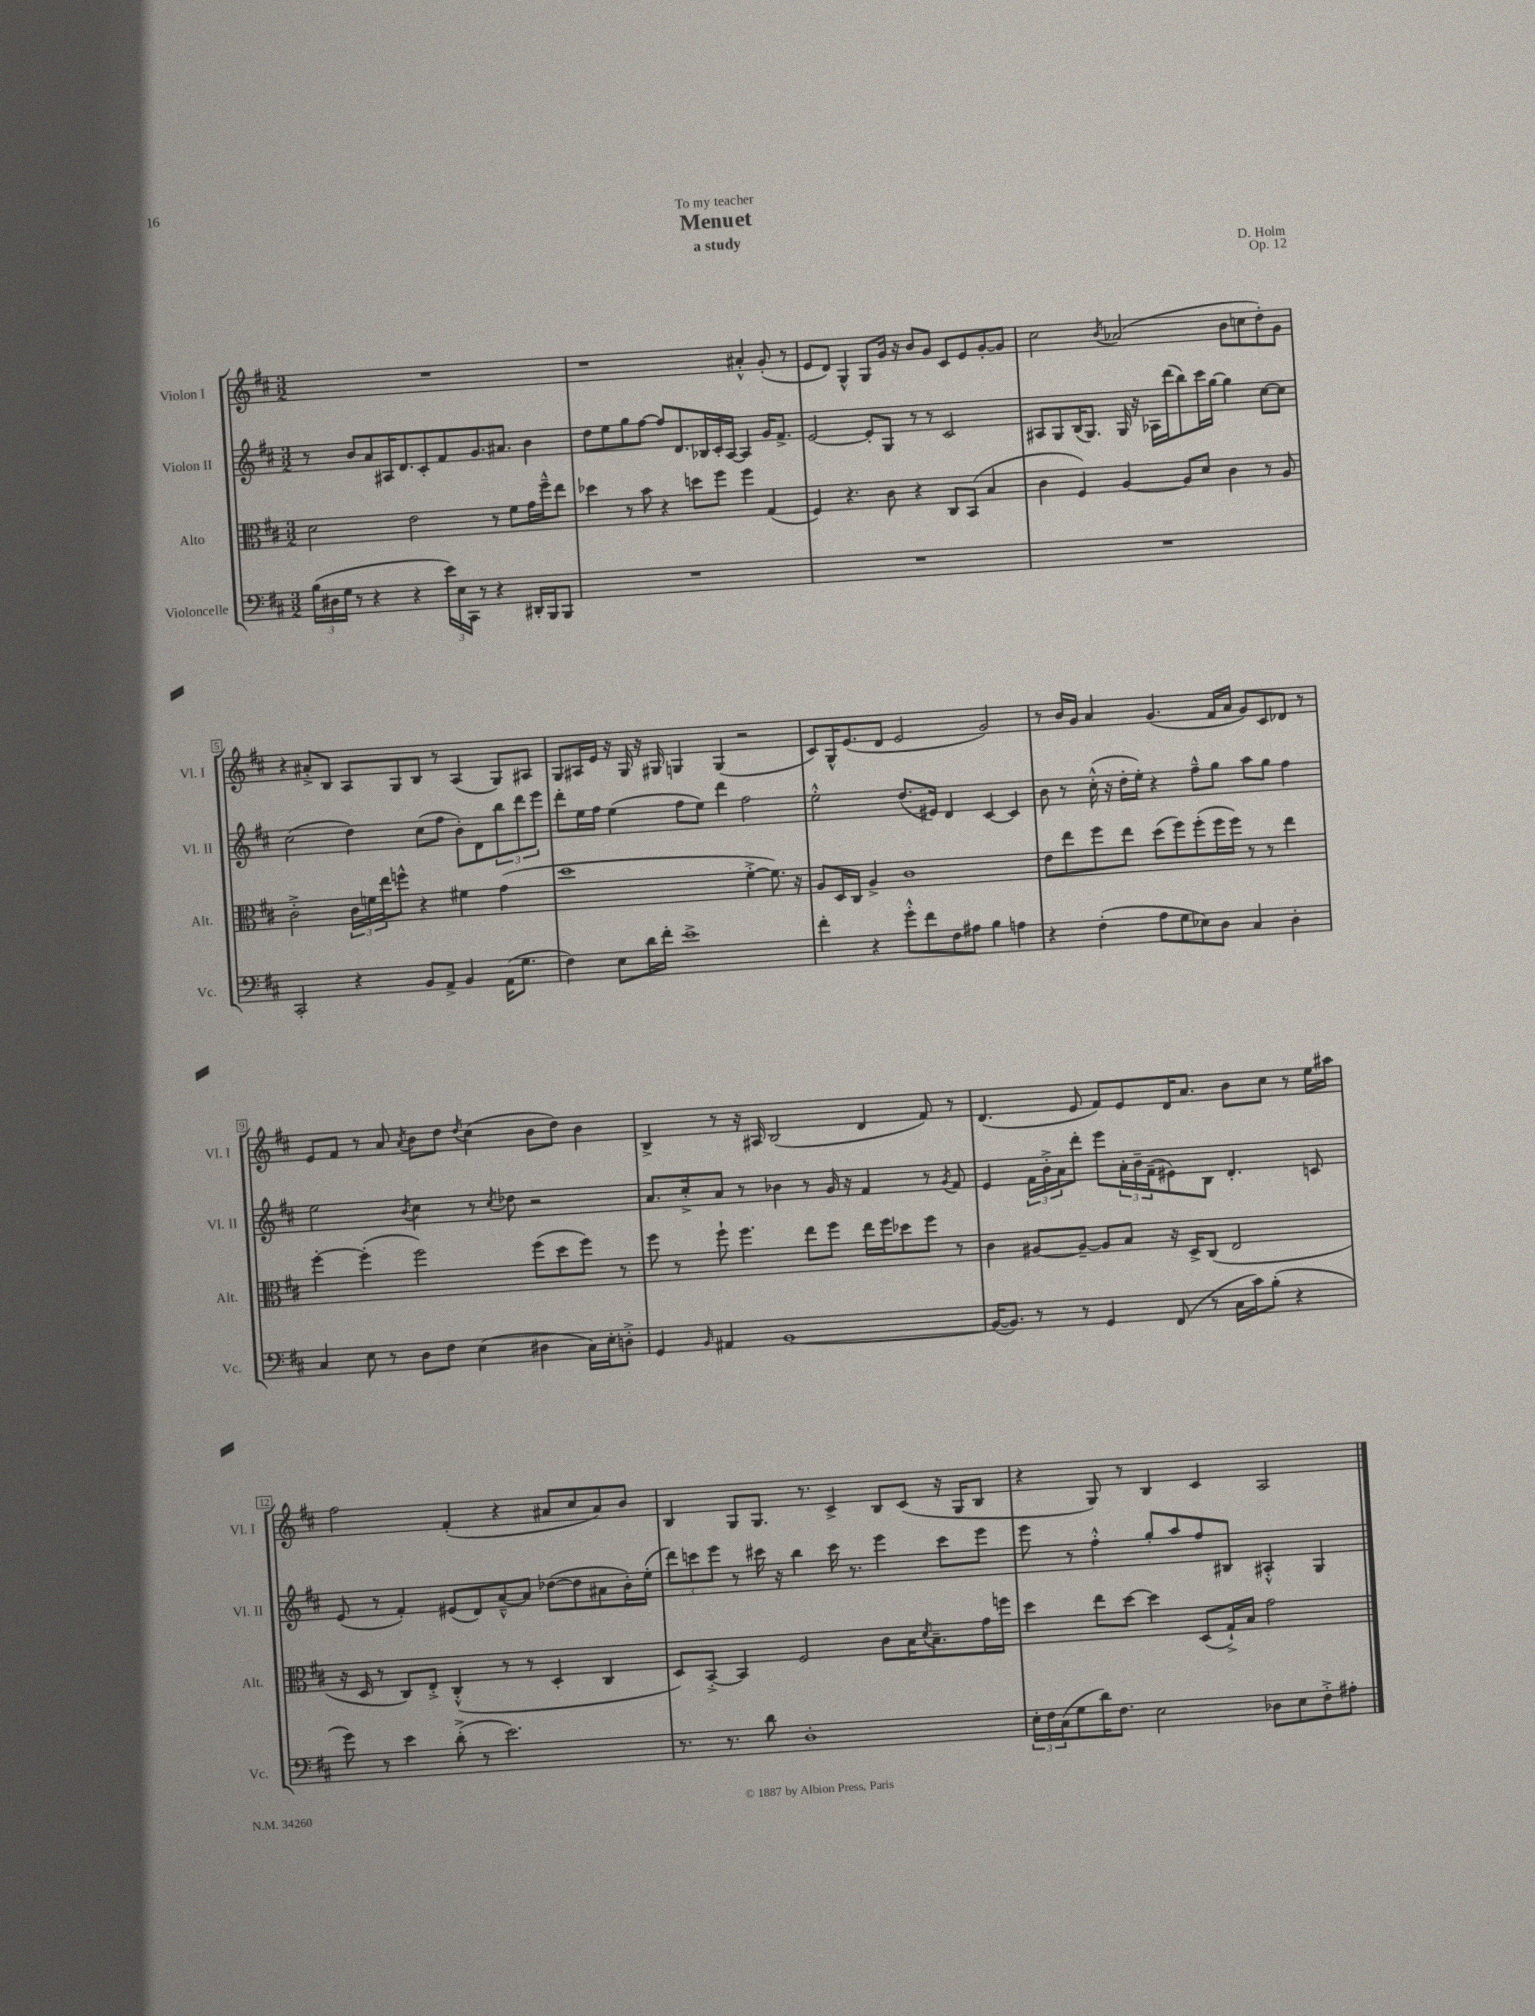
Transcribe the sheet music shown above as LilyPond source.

\header { title = "Menuet" composer = "D. Holm" subtitle = "a study" dedication = "To my teacher" opus = "Op. 12" }
<<
\new StaffGroup <<
\new Staff = "s0" \with { instrumentName = "Violon I" shortInstrumentName = "Vl. I" } {
    \clef treble \key d \major \numericTimeSignature \time 3/2
    R1. |
    r1 ais'4-.-^ g'8-.( r8 |
    e'8 d'8) g4-^ g8 g'16 r16 b'8 g'8 cis'8 e'8 g'8~-. g'8 |
    cis''2 \acciaccatura { b'8 } aes'2( b'8 c''8 d''8-.) g'8 |
    r4 ais'8-.-> b8 a8 g8 b8 r8 a4( g8) ais8 |
    g8 ais16 e'16 r16 g16 r16 gis16 g4 g4( r2 |
    cis'8) g16-^ e'8.( d'8 e'2 g'2) |
    r8 b'16 g'16 a'4 g'4.( fis'16 a'16 g'8) cis'8 des'8 r8 |
    e'8 fis'8 r8 a'8 \acciaccatura { a'8 } b'8 d''8 \acciaccatura { d''8 } cis''4( b'8 d''8) b'4 |
    b4-> r8 r16 ais16 b2( d'4 fis'8) r8 |
    d'4.( e'8 fis'8) e'8 d'16 a'8. b'8 cis''8 r8 e''16 ais''16 |
    fis''2 fis'4-.( r4 ais'8 cis''8 ais'8) b'8 |
    b4 g8 g8. r8. cis'4-> b8 cis'8( r16 g16 b8 |
    r4 g8) r8 b4 cis'4 a2 \bar "|." |
}
\new Staff = "s1" \with { instrumentName = "Violon II" shortInstrumentName = "Vl. II" } {
    \clef treble \key d \major \numericTimeSignature \time 3/2
    r8 b'8 a'8 ais16 d'8. cis'8-. fis'8 g'8. ais'8. b'4 |
    d''8 e''8 g''8 fis''8~ fis''8 d'8. bes16 cis'16-. a16~ a4 g'16 fis'8.-> |
    e'2~ e'8-. g8 r8 r8 cis'2 |
    ais8 g8 b16( g8.) g16 r16 aes16 d'''16( b''8) cis'''16 g''16~ g''4 cis''8~ cis''8 |
    cis''2( d''4) cis''8( fis''8 b'8-.) d'8 \tuplet 3/2 { b''8 d'''8 e'''8 } |
    d'''8-. e''16 fis''16 e''4( fis''8 e''8) d'''4 fis''2 |
    e''2-.-^ d''8.( eis'16) d'4 cis'4~ cis'4 |
    b'8 r8 cis''16-.-^( r16 d''16-. e''16-.) r4 fis''8---^ g''8 a''8 g''8 fis''4 |
    e''2 \acciaccatura { b'8 } cis''4 r8 \acciaccatura { cis''8 } des''8 r2 |
    a'8. cis''16-.-> a'8 r8 bes'4 r8 g'16 r16 fis'4 r8 \acciaccatura { g'8 } fis'8 |
    e'4 \tuplet 3/2 { fis'16 b'16-.-> a'16 } d'''8-. e'''8 \tuplet 3/2 { a'16-. b'16-- fis'16--( } eis'8) b8 d'4.-. c'8 |
    e'8( r8 fis'4-.) eis'8( d'8) a'8~---^ a'8 des''8~( des''8 ais'8 b'16-.) e''16-.( |
    \tuplet 3/2 { d'''8) c'''8 e'''8 } r8 cis'''16 r16 b''4 cis'''16 r8. e'''4 cis'''8 e'''8 |
    e'''8 r8 fis''4-.-^ g''8-. a''8 fis''8 bis8 ais4-.-^ g4 \bar "|." |
}
\new Staff = "s2" \with { instrumentName = "Alto" shortInstrumentName = "Alt." } {
    \clef alto \key d \major \numericTimeSignature \time 3/2
    d'2 e'2 r8 fis'8 g'16 fis''16---^ e''8 |
    des''4 r8 b'8 r4 d''8 fis''8 fis''4 g4( |
    fis4) r4. cis'8 r4 cis8 b,8( b4 |
    cis'4 fis4) a4~ a8 d'8 cis'4 r8 a8 |
    cis'2-.-> \tuplet 3/2 { cis'16 f'16 e''16 } f''8-^ r4 fis'4 g'4( |
    d''1 fis'4~-.-> fis'8.) r16 |
    a8 d16 cis16 a4-> cis'1 |
    e'8 e''8 fis''8 e''8 d''8( fis''8) fis''8-.( fis''16 fis''16) r8 r8 e''4 |
    fis''4~-. fis''4-.( fis''2) fis''8( d''8 fis''8) r8 |
    fis''8 r8 fis''8-! fis''4. e''8 fis''8 e''16 fis''16 des''8 fis''8 r8 |
    cis'4 ais8~ ais8~-- ais8 b8 r16 d16-> cis8( e2 |
    r16 d16 r8 cis8) e8-.-> cis4-.-^( r8 r8 d4-. cis4 |
    d8) b,8~-.-> b,4 fis2 cis'8 b16 \acciaccatura { d'8 } b8.-- g'16 f''16 |
    d''4 e''8 d''8~ d''4 d8( g16-!->) b16 g'2 \bar "|." |
}
\new Staff = "s3" \with { instrumentName = "Violoncelle" shortInstrumentName = "Vc." } {
    \clef bass \key d \major \numericTimeSignature \time 3/2
    \tuplet 3/2 { b16( dis16 g16 } r8 r4 r4 \tuplet 3/2 { e'16) e16 cis,16 } r8 r4 dis,16-. b,,16 b,,8 |
    R1. |
    R1. |
    R1. |
    cis,2-. r4 b,8 a,8-> b,4 a,16( g8. |
    fis4) e8 d'16 fis'16-. e'1-> |
    fis'4-. r4 g'8-.-^ fis'8 fis8 ais8 b4 a4 |
    r4 fis4-.( a8 g8 ees8) d8 cis4 d4-. |
    cis4 e8 r8 d8 fis8 e4( dis4 cis16) e16-. d8-.-> |
    g,4 \grace { b,16 } ais,4 b,1~ |
    b,16~( b,8.) r8 r8 g,4 fis,8( r8 cis16 cis'16) b8-.( r4 |
    g'8) r8 e'4 d'8-.->( r8 e'2.) |
    r8. r8. d'8 d1-. |
    \tuplet 3/2 { e16-. fis16 cis16( } g8 d'16) fis8. e2 des8 e8 fis8-.-> ais8-. \bar "|." |
}
>>
>>
\layout { \context { \Score \override BarNumber.stencil = #(make-stencil-boxer 0.1 0.3 ly:text-interface::print) } }
